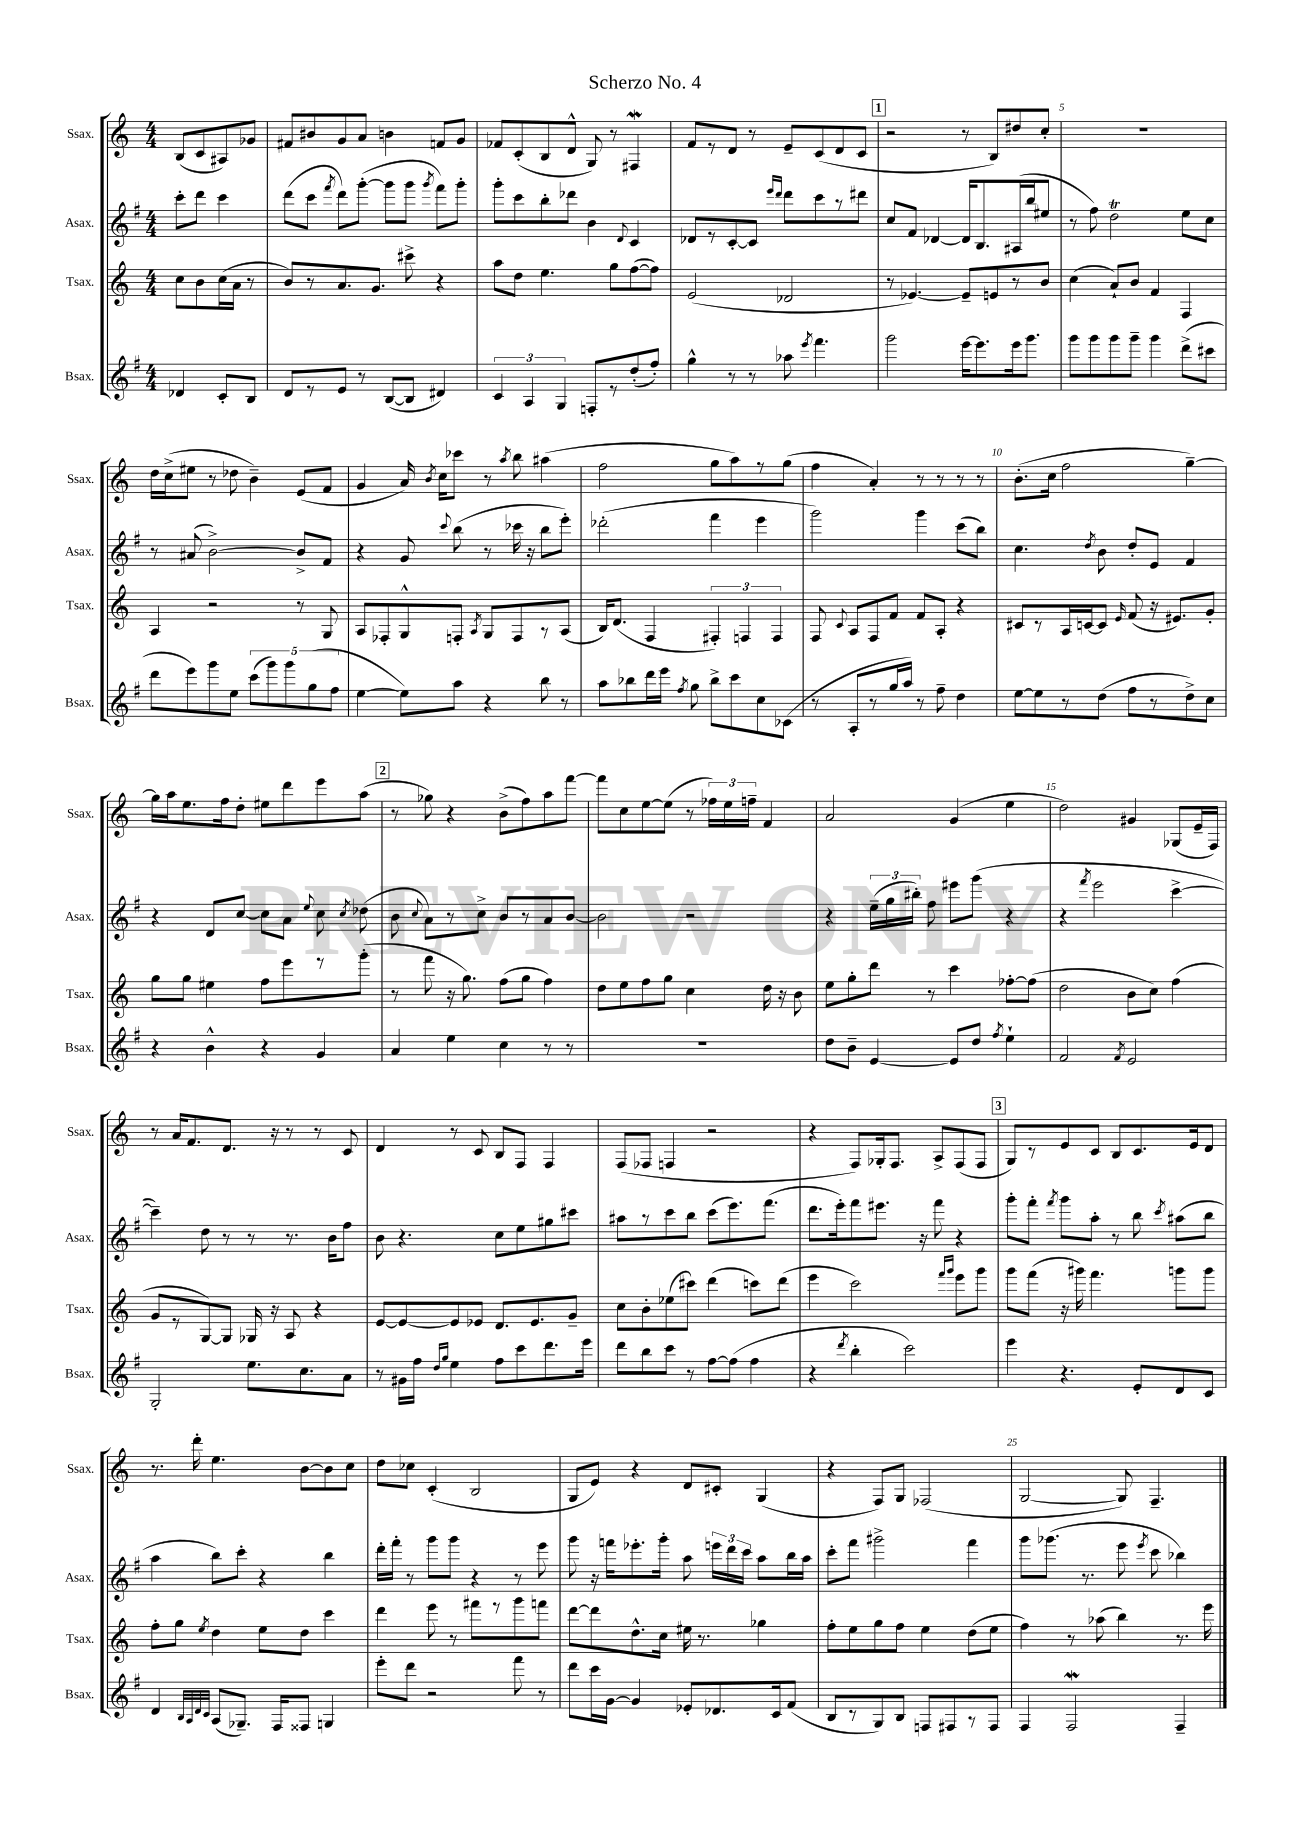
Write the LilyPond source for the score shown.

\header { title = "Scherzo No. 4" }
<<
\new StaffGroup <<
\new Staff = "s0" \with { instrumentName = "Ssax." shortInstrumentName = "Ssax." } {
    \clef treble \key c \major \numericTimeSignature \time 4/4 \partial 2
    \autoBeamOff b8[( c'8 ais8) ges'8] |
    fis'8[ bis'8 g'8 a'8] b'4 f'8[ g'8] |
    fes'8[ c'8-.( b8 d'8]-^ g8) r8 fis4\mordent |
    f'8[ r8 d'8] r8 e'8[-- c'8( d'8 c'8] |
    \mark \markup { \box "1" } r2 r8 b8[) dis''8 c''8]-. |
    R1 |
    d''16[ c''16->( eis''8] r8 des''8 b'4--) e'8[( f'8] |
    g'4 a'16) \acciaccatura { b'8 } c''16[ ces'''8] r8 \acciaccatura { a''8 } b''8 ais''4( |
    f''2 g''8[ a''8) r8 g''8]( |
    f''4 a'4-.) r8 r8 r8 r8 |
    b'8.[-.( c''16] f''2 g''4~--) |
    g''16[ a''16 e''8. f''16 d''8]-. eis''8[ d'''8 e'''8 a''8]( |
    \mark \markup { \box "2" } r8 ges''8) r4 b'8[->( f''8) a''8 f'''8]~ |
    f'''8[ c''8 e''8~ e''8]( r8 \tuplet 3/2 { fes''16[) e''16 f''16]-- } f'4 |
    a'2 g'4( e''4 |
    d''2) gis'4 ges8[( e'16-- f16]) |
    r8 a'16[ f'8. d'8.] r16 r8 r8 c'8 |
    d'4 r8 c'8 b8[ f8] f4 |
    f8[( fes8] f4 r2 |
    r4 f8[) ges16-. f8.] a8[-> f8( f8] |
    \mark \markup { \box "3" } g8[) r8 e'8 c'8] b8[ c'8. e'16 d'8] |
    r8. d'''16-. e''4. b'8[~ b'8 c''8] |
    d''8[ ces''8] c'4-.( b2 |
    g8[ e'8]) r4 d'8[ cis'8]-. g4( |
    r4 f8[) g8] fes2( |
    g2~ g8) f4.-- \bar "|." |
}
\new Staff = "s1" \with { instrumentName = "Asax." shortInstrumentName = "Asax." } {
    \clef treble \key g \major \numericTimeSignature \time 4/4 \partial 2
    \autoBeamOff c'''8[-. d'''8] c'''4 |
    d'''8[( c'''8] \acciaccatura { fis'''8 } d'''8[) g'''8]~-.( g'''8[ g'''8] \acciaccatura { g'''8 } fis'''8[) g'''8]-. |
    g'''8[-. c'''8 b''8-. des'''8] b'4 \appoggiatura { d'8 } c'4 |
    des'8[ r8 c'8~-. c'8] \grace { e'''16[ d'''16] } d'''8[ c'''8 r8 dis'''8] |
    \mark \markup { \box "1" } c''8[ fis'8] des'4~ des'16[ b8. ais16( b''16 eis''8] |
    r8 fis''8) d''2\trill e''8[ c''8] |
    r8 ais'8( b'2~->) b'8[-> fis'8] |
    r4 g'8 \appoggiatura { c'''8 } b''8( r8 ces'''16 r16 b''8[ e'''8]-.) |
    des'''2-.( fis'''4 e'''4 |
    g'''2) g'''4 c'''8[( b''8]) |
    c''4. \acciaccatura { d''8 } b'8 d''8[-. e'8] fis'4 |
    r4 d'8[ c''8]~ c''8[ a'8] \appoggiatura { e''8 } c''8 \acciaccatura { c''8 } des''8( |
    \mark \markup { \box "2" } b'8 \appoggiatura { c''8 } a'8[) r8 c''8]-> b'8[ r8 a'8 b'8]~ |
    b'2 r2 |
    r4 \tuplet 3/2 { e''16[--( g''16 bis''16]-.) } fis''8 eis'''8[ g'''8]( r4 |
    r4 \acciaccatura { fis'''8 } e'''2 c'''4~-> |
    c'''4--) d''8 r8 r8 r8. b'16[ fis''8] |
    b'8 r4. c''8[ e''8 gis''8 cis'''8] |
    ais''8[ r8 c'''8 b''8] c'''8[( e'''8.) fis'''8.]( |
    d'''8.[ e'''16-.) fis'''8 eis'''8.] r16 fis'''8 r4 |
    \mark \markup { \box "3" } g'''8[-. fis'''8]-. \acciaccatura { fis'''8 } g'''8[ a''8]-. r8 b''8 \acciaccatura { c'''8 } ais''8[( b''8] |
    a''4 b''8[) c'''8]-. r4 b''4 |
    d'''16[-. fis'''16]-. r8 g'''8[ g'''8] r4 r8 e'''8 |
    g'''8 r16 f'''16[ ees'''8.-. g'''16]-. a''8 \tuplet 3/2 { e'''16[ d'''16 c'''16] } a''8[ b''16 a''16] |
    c'''8[-. fis'''8] gis'''2-> fis'''4 |
    g'''8[ ges'''8.]( r8. e'''8 \acciaccatura { e'''8 } c'''8 bes''4) \bar "|." |
}
\new Staff = "s2" \with { instrumentName = "Tsax." shortInstrumentName = "Tsax." } {
    \clef treble \key c \major \numericTimeSignature \time 4/4 \partial 2
    \autoBeamOff c''8[ b'8 c''16( a'16] r8 |
    b'8[) r8 a'8. g'8.] cis'''8-> r4 |
    a''8[ d''8] e''4. g''8[ f''8~( f''8]) |
    e'2( des'2 |
    \mark \markup { \box "1" } r8 ees'4.~) ees'8[-- e'8 r8 b'8] |
    c''4( a'8[-!) b'8] f'4 f4 |
    a4 r2 r8 g8 |
    a8[ fes8-. g8-^ f8]-. \acciaccatura { a8 } g8[ f8 r8 a8]( |
    b16[) d'8.]( f4 \tuplet 3/2 { fis4-.) f4 f4 } |
    f8 \appoggiatura { c'8 } a8[ f8 f'8] f'8[ a8]-. r4 |
    cis'8[ r8 a16 c'16~ c'8] \grace { e'16 } f'8( r16 eis'8.[) g'8]-. |
    g''8[ g''8] eis''4 f''8[ e'''8 r8 g'''8]-.( |
    \mark \markup { \box "2" } r8 f'''8 r16 g''8.) f''8[( g''8] f''4) |
    d''8[ e''8 f''8 g''8] c''4 d''16 r16 b'8 |
    e''8[ g''8-. d'''8] r8 c'''4 fes''8[~-. fes''8]( |
    d''2 b'8[ c''8]) f''4( |
    g'8[ r8 g8~) g8] ges16 r16 a8 r4 |
    e'8[~ e'8~ e'8 ees'8] d'8.[ ees'8. g'8]-- |
    c''8[ b'8-. ees''8( cis'''8]) d'''4( c'''8[) d'''8]( |
    e'''4 c'''2) \grace { f'''16[ g'''16] } e'''8[ g'''8] |
    \mark \markup { \box "3" } g'''8[ f'''8]( r16 gis'''16) f'''4. g'''8[ g'''8] |
    f''8[-. g''8] \acciaccatura { e''8 } d''4 e''8[ d''8] c'''4 |
    d'''4 e'''8 r8 fis'''8[ r8 g'''8 f'''8] |
    d'''8[~ d'''8 d''8.-^ c''16] eis''16 r8. ges''4 |
    f''8[-. e''8 g''8 f''8] e''4 d''8[( e''8] |
    f''4) r8 aes''8( b''4) r8. e'''16 \bar "|." |
}
\new Staff = "s3" \with { instrumentName = "Bsax." shortInstrumentName = "Bsax." } {
    \clef treble \key g \major \numericTimeSignature \time 4/4 \partial 2
    \autoBeamOff des'4 c'8[-. b8] |
    d'8[ r8 e'8] r8 b8[~( b8] dis'4) |
    \tuplet 3/2 { c'4 a4 g4 } f8[-. r8 d''8-.( fis''8]-.) |
    g''4-^ r8 r8 aes''8 \acciaccatura { e'''8 } fis'''4. |
    \mark \markup { \box "1" } g'''2 e'''16[~ e'''8. e'''16 g'''8.] |
    g'''8[ g'''8 g'''8 g'''8]-- g'''4 d'''8[->( cis'''8] |
    d'''8[ e'''8) g'''8 e''8] \tuplet 5/4 { c'''8[( g'''8) g'''8 g''8( fis''8] } |
    e''4~ e''8[) a''8] r4 b''8 r8 |
    a''8[ bes''8 d'''16 e'''16] \acciaccatura { fis''8 } g''8 bes''8[-> c'''8 c''8 ces'8]( |
    r8 a8[-. r8 g''16 a''16]) r8 fis''8-- d''4 |
    e''8[~ e''8 r8 d''8]( fis''8[ r8 d''8->) c''8] |
    r4 b'4-^ r4 g'4 |
    \mark \markup { \box "2" } a'4 e''4 c''4 r8 r8 |
    R1 |
    d''8[ b'8]-- e'4~ e'8[ d''8] \acciaccatura { fis''8 } e''4-! |
    fis'2 \acciaccatura { fis'8 } e'2 |
    g2-. e''8.[ c''8. a'8] |
    r8 gis'16[ fis''16] \grace { d''16[ g''16] } e''4 fis''8[ c'''8 d'''8. e'''16] |
    d'''8[ b''8 c'''8] r8 fis''8[~ fis''8]( fis''4 |
    r4 \acciaccatura { d'''8 } b''4-. c'''2) |
    \mark \markup { \box "3" } e'''4 r4. e'8[-. d'8 c'8] |
    d'4 \grace { b32[ a32 d'32 c'32] } a8[( ges8.]--) fis16[ fisis8] g4 |
    e'''8[-. d'''8] r2 fis'''8 r8 |
    d'''8[ c'''16 g'16]~ g'4 ees'8[-. des'8. c'16 fis'8]( |
    b8[ r8 g8) b8] f8[ fis8 r8 fis8] |
    fis4 fis2\mordent fis4-- \bar "|." |
}
>>
>>
\layout { \context { \Score \override BarNumber.break-visibility = ##(#f #t #t) barNumberVisibility = #(every-nth-bar-number-visible 5) } }
